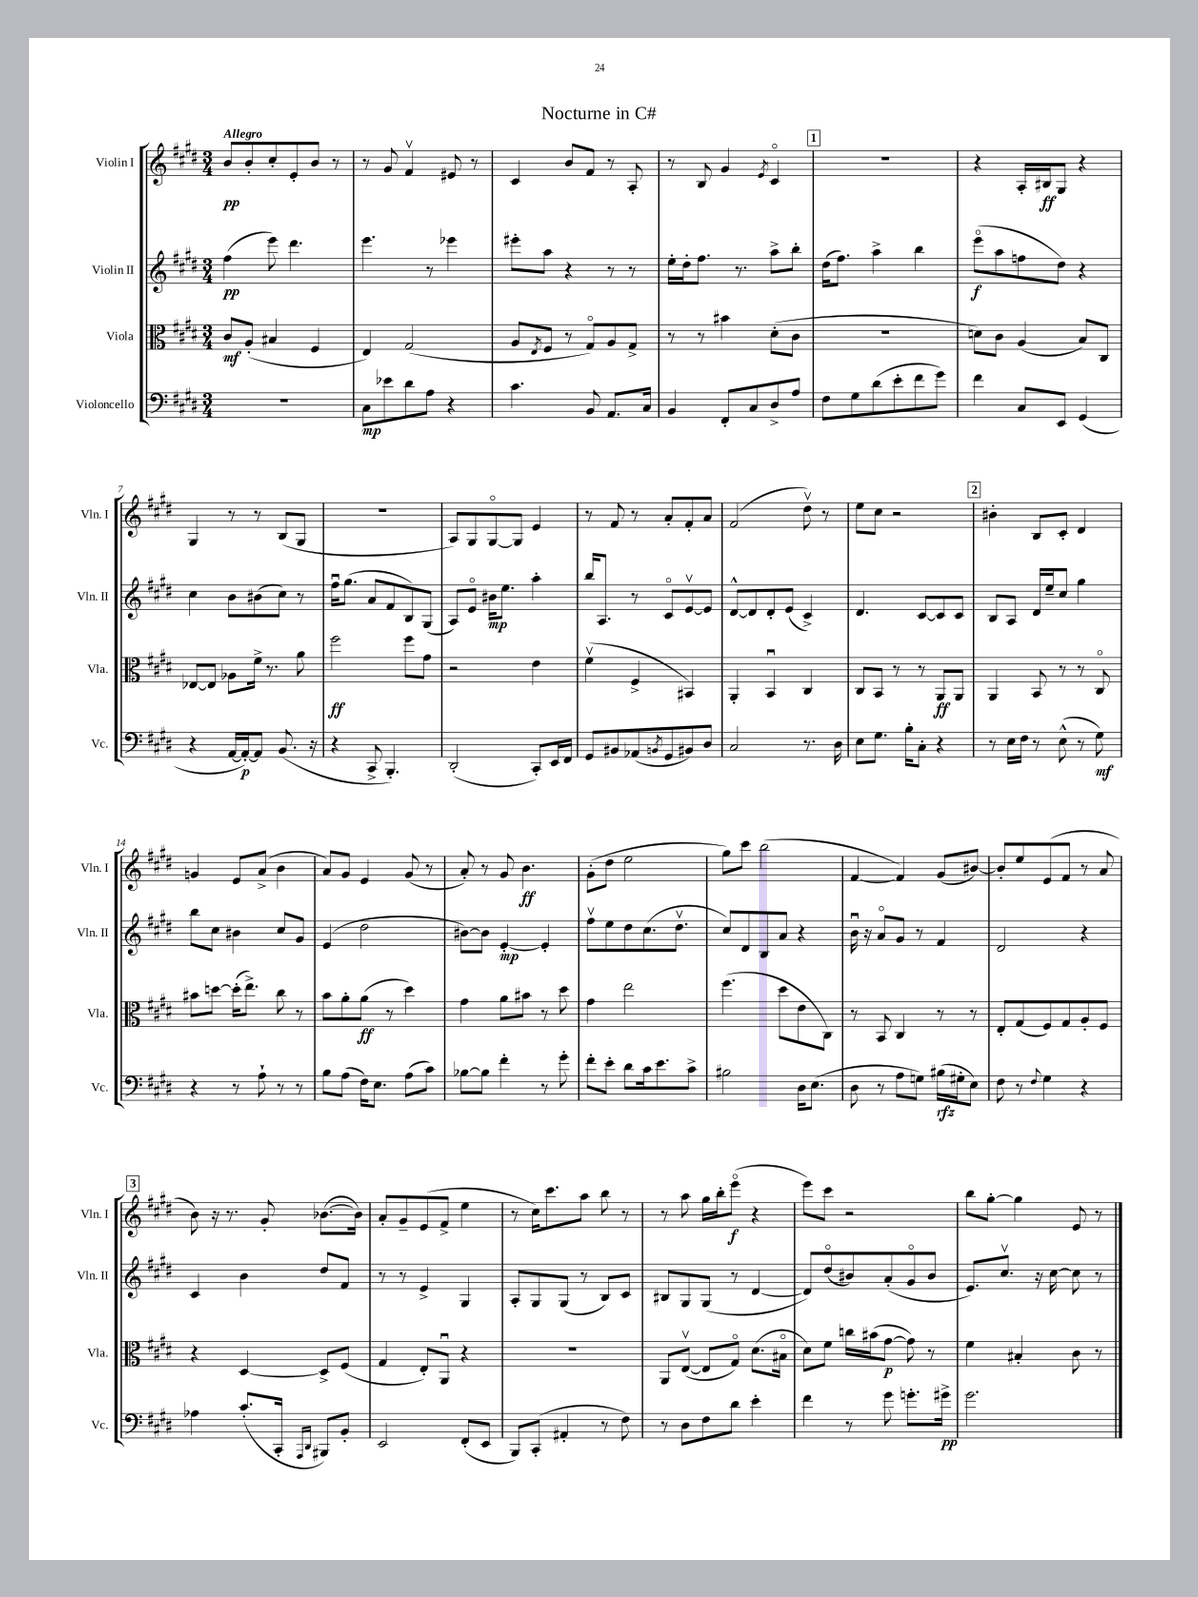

**kern	**kern	**kern	**kern
*staff4	*staff3	*staff2	*staff1
*clefF4	*clefC3	*clefG2	*clefG2
*k[f#c#g#d#]	*k[f#c#g#d#]	*k[f#c#g#d#]	*k[f#c#g#d#]
*M3/4	*M3/4	*M3/4	*M3/4
2.r	8c#	(4ff#	8b
.	(8A'	.	8b'
.	4B#	8eee)	8cc#'
.	.	4.ddd#	8e'
.	4F#	.	8b
.	.	.	8r
=	=	=	=
8C#	4E)	4.eee	8r
8e-	.	.	8g#
8d#	(2G#	.	4f#v
8A	.	8r	.
4r	.	4eee-	8e#
.	.	.	8r
=	=	=	=
4.c#	8A	8eee#'	4c#
.	8qE	.	.
.	8F#	8aa	.
.	8r	4r	8b
8BB	8G#o)	.	8f#
8.AA	8A	8r	8r
.	8G#^	8r	8A'
16C#	.	.	.
=	=	=	=
4BB	8r	16ee'	8r
.	.	16dd#'	.
.	8r	8.ff#	8B
8FF#'	4b#	.	4g#
.	.	8.r	.
8C#	.	.	.
.	.	.	8qe
8D#^	(8d#'	8aa^	4c#o
8A	8c#	8bb'	.
=	=	=	=
8F#	2.r	(16dd#	2.r
.	.	8.ff#)	.
8G#	.	.	.
(8d#	.	4aa^	.
8e'	.	.	.
8f#	.	4bb	.
8g#)	.	.	.
=	=	=	=
4f#	8d)	(8eeeo	4r
.	8c#	8aa	.
8C#	(4A	8ff	16A'
.	.	.	16B#
8EE	.	8dd#)	8G#
(4GG#	8B)	4r	4r
.	8C#	.	.
=	=	=	=
4r	[8E-	4cc#	4G#
.	8E-]	.	.
[16AA	8A-	8b	8r
16AA'_)	.	.	.
8AA]	16f#^	(8b#	8r
.	8.r	.	.
(8.BB	.	8cc#)	(8B
.	8a	8r	8G#
16r	.	.	.
=	=	=	=
4r	2ff#	16ff#u	2.r
.	.	(8.gg#	.
8CC#^	.	8a	.
4.BBB')	.	8f#	.
.	8ff#	8B)	.
.	8g#	(8G#	.
=	=	=	=
(2DD#'	2r	8A)	8A)
.	.	8eo	8G#
.	.	16b#	[8G#o
.	.	8.ee	.
.	.	.	8G#]
8CC#')	4e	4aa'	4e
16EE	.	.	.
16FF#	.	.	.
=	=	=	=
8GG#	(4f#v	16bb	8r
.	.	8.A	.
8BB#	.	.	8f#
(8AA-	4F#^	8r	8r
8qBB	.	.	.
8GG#	.	8c#o	8a'
8BB#)	4BB#)	[8ev	8f#'
8D#	.	8e]	8a
=	=	=	=
2C#	4AA'	[8d#^^	(2f#
.	.	8d#]	.
.	4BBu	8d#'	.
.	.	(8e	.
8.r	4C#	4c#^)	8dd#v)
.	.	.	8r
16D#	.	.	.
=	=	=	=
8E	8C#	4.d#	8ee
8.G#	8BB	.	8cc#
.	8r	.	2r
16B'	.	.	.
8C#'	8r	[8c#	.
4r	8AA	8c#]	.
.	8AA	8c#	.
=	=	=	=
8r	4AA	8B	4b#'
16E	.	8A	.
16F#	.	.	.
8r	8BB	16d#	8B
.	.	16ee~	.
(8E^^	8r	8cc#	8c#'
8r	8r	4gg#	4d#
8G#)	8C#o	.	.
=	=	=	=
4r	8b#	8bb	4g
.	[8dd	8cc#	.
8r	(16dd']	4b#	8e
.	8.ee^)	.	.
8A`	.	.	(8a^
8r	8cc#	8cc#	4b
8r	8r	8g#	.
=	=	=	=
8B	8b	(4e	8a)
(8A	8a'	.	8g#
16F#)	(8a	2dd#	4e
8.E	.	.	.
.	8r	.	.
(8A	4dd#)	.	(8g#
8c#)	.	.	8r
=	=	=	=
[8B-	4g#	[8b#)	8a')
8B-]	.	8b#]	8r
4f#'	8a	[4e'	8g#
.	8b#	.	4.b
8r	8r	4e']	.
8g#'	8dd#	.	.
=	=	=	=
8f#'	4g#	8ff#v	(8g#'
8e'	.	8ee	8dd#
8d#	2ee	8dd#	2ee
16c#	.	(8.cc#	.
8.e	.	.	.
.	.	8.dd#v	.
8c#^	.	.	.
=	=	=	=
2B#	(4.ff#	8cc#)	8gg#)
.	.	8d#	8ccc#
.	.	8B	(2bb
.	8dd#	8a	.
16D#	8e	4r	.
(8.E	.	.	.
.	8C#)	.	.
=	=	=	=
8D#	8r	16bu	[4f#
.	.	16r	.
8r	8BB	8ao	.
8A	4C#	8g#	4f#])
8G)	.	8r	.
(16B#	8r	4f#	(8g#
16G#'	.	.	.
8E)	8r	.	[8b#)
=	=	=	=
8F#	8E'	2d#	8b#']
8r	(8G#	.	8ee
8qqF#	.	.	.
4G#	8F#)	.	(8e
.	8G#	.	8f#
4r	8A'	4r	8r
.	8F#	.	8a
=	=	=	=
4A-	4r	4c#	8b)
.	.	.	16r
.	.	.	8.r
(8.c#'	[4D#	4b	.
.	.	.	8g#'
16CC#'	.	.	.
16qqAAA	.	.	.
16qqDD#	.	.	.
8BBB#)	8D#^]	8dd#	([8.b-
8BB'	(8F#	8f#	.
.	.	.	16b-])
=	=	=	=
2EE	4G#	8r	8a'
.	.	8r	8g#~
.	8E')	4e^	(8e
.	8AAu	.	8f#^
(8FF#'	4r	4G#	4ee
8EE	.	.	.
=	=	=	=
8BBB)	2.r	8A'	8r
(8CC#'	.	8G#	16cc#)
.	.	.	8.ccc#
4AA#'	.	(8G#	.
.	.	8r	8aa
8r	.	8B)	8bb
8F#)	.	8c#	8r
=	=	=	=
8r	8AA	8B#	8r
8D#	([8Ev	8G#	8aa
8F#	8E]	(8G#	16gg#
.	.	.	16bb'
8d#	8G#o)	8r	(8eeeo
4e'	(8.d#	[4d#	4r
.	16B#o	.	.
=	=	=	=
4f#	8d#)	8d#])	8eee)
.	8f#	(8dd#o	8ccc#
8r	16cc	8b#)	2r
.	(16b#	.	.
8g#	[8g#	(8a'	.
8.g'	8g#])	8g#o	.
.	8r	8b#	.
16g#^	.	.	.
=	=	=	=
2.g#	4f#	8.e)	8bb
.	.	.	[8gg#'
.	.	8.cc#v	.
.	4B#'	.	4gg#]
.	.	16r	.
.	.	[16cc#	.
.	8c#	8cc#]	8e
.	8r	8r	8r
==	==	==	==
*-	*-	*-	*-
